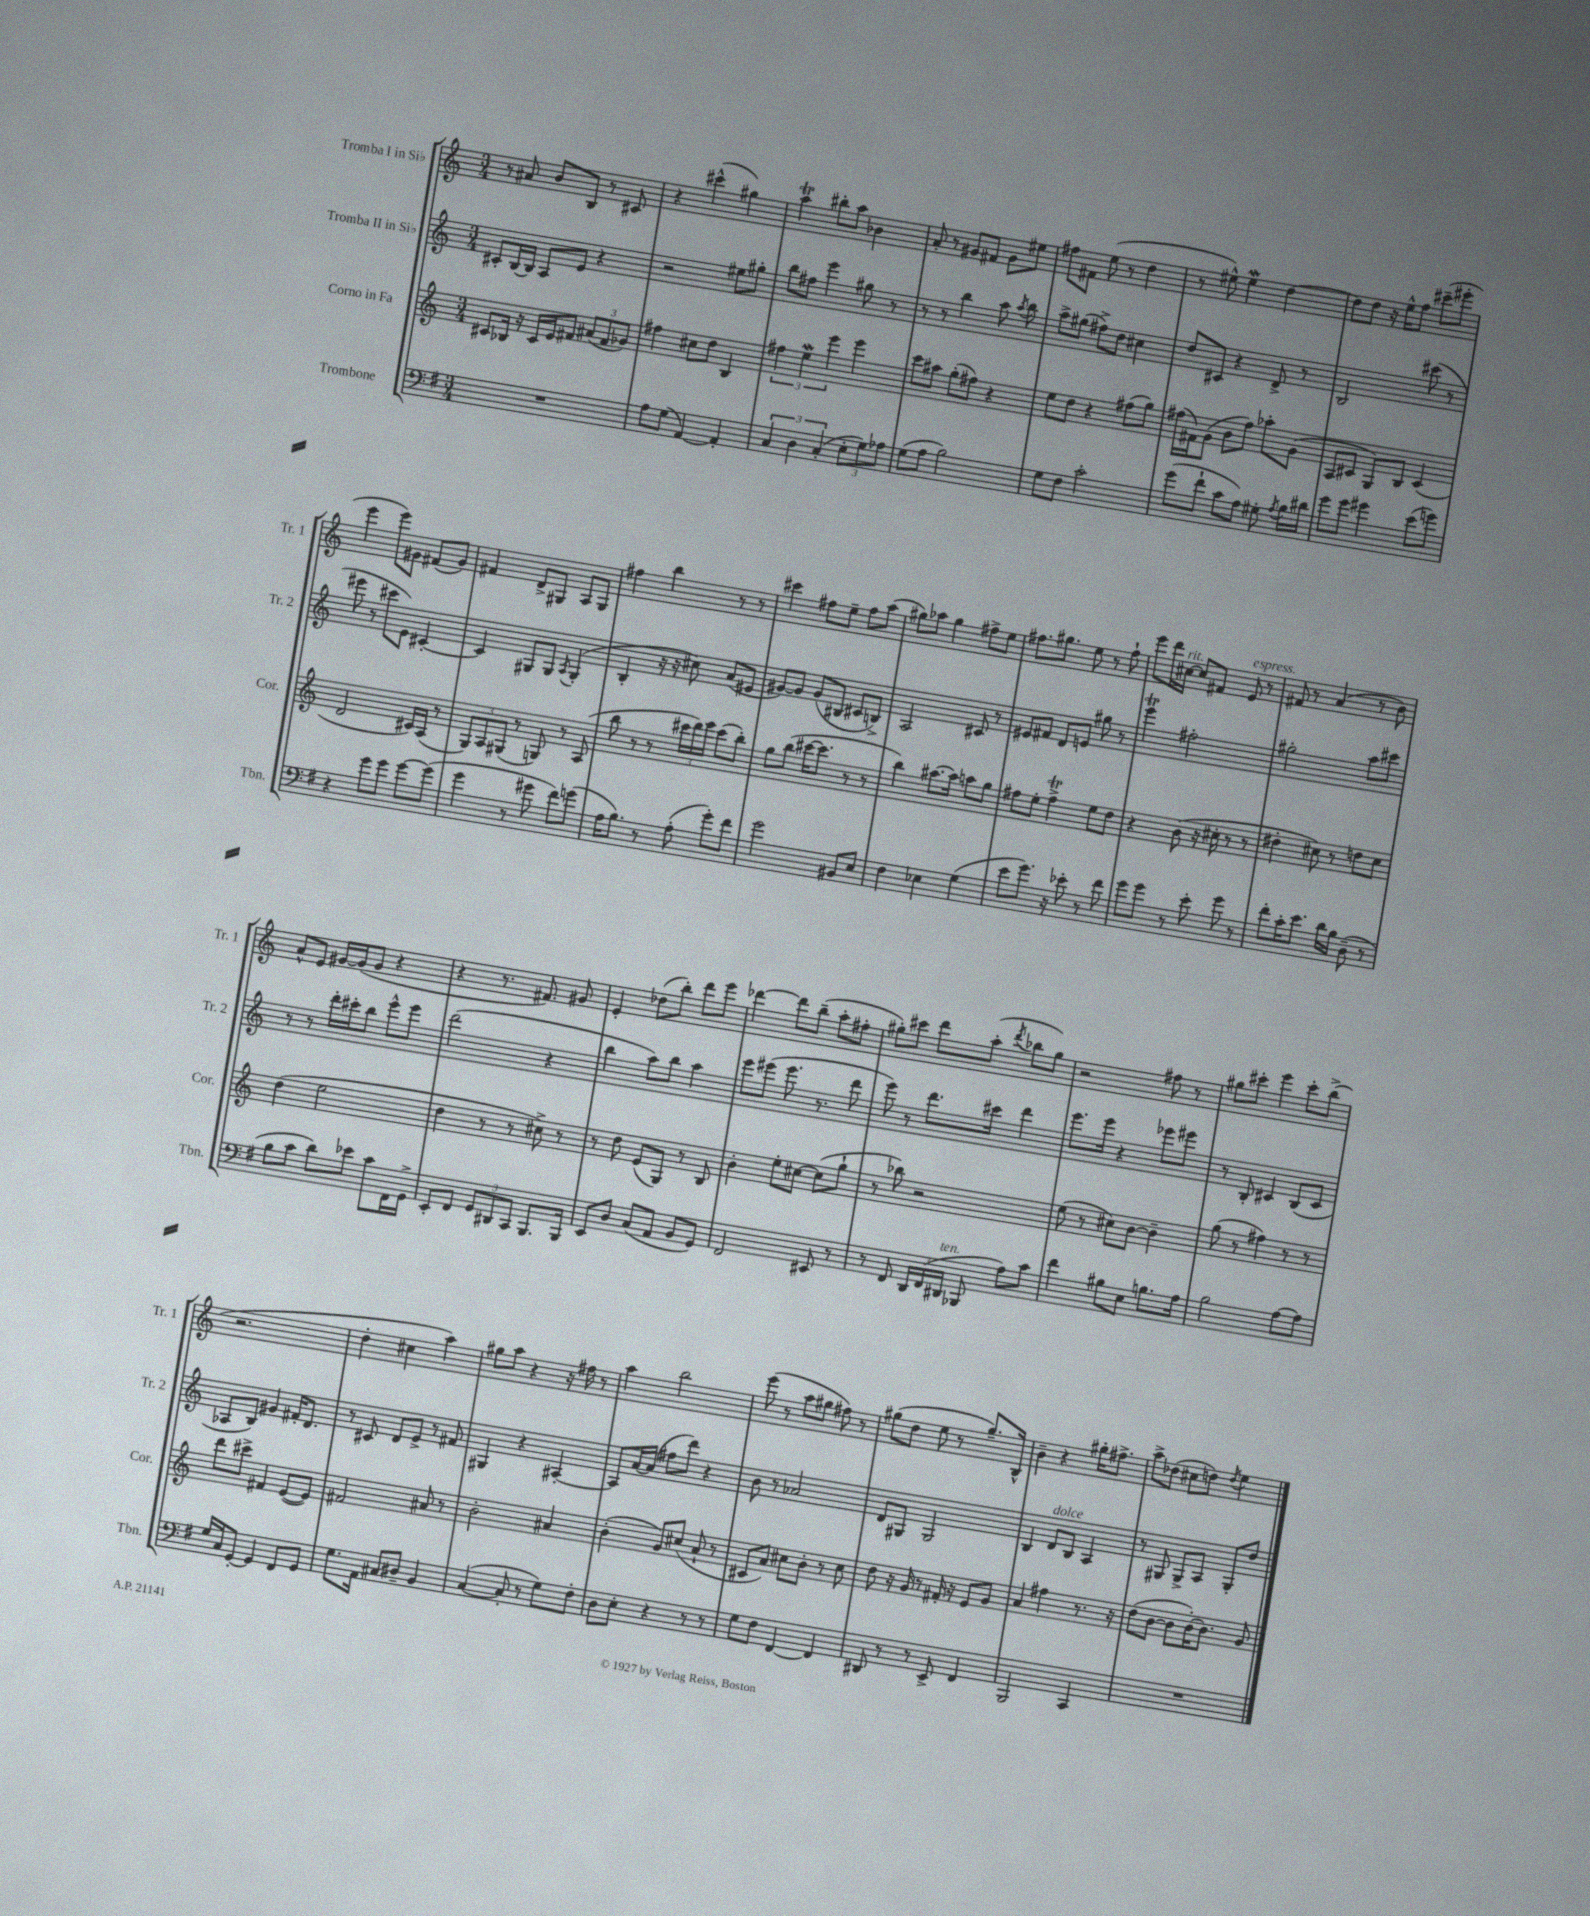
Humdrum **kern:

**kern	**kern	**kern	**kern
*staff4	*staff3	*staff2	*staff1
*clefF4	*clefG2	*clefG2	*clefG2
*k[f#]	*k[]	*k[]	*k[]
*M3/4	*M3/4	*M3/4	*M3/4
2.r	8c#/L	8c#'/L	8r
.	16B-/Jk	[16B/L	8a#/
.	16r	16B/]JJ	.
.	16c#/LL	8A/L	8b/L
.	16e/J	.	.
.	8f#/J	8e/J	8B/J
.	(12a#/L	4r	8r
.	12f#/	.	.
.	.	.	8c#/
.	12g-/J)	.	.
=	=	=	=
8A\L	4ff#\	2r	4r
(8G\J	.	.	.
[4AA/)	8cc#\L	.	(4ccc#^^\
.	8dd\J	.	.
4AA'/]	4B/	8ee#\L	4gg#\)
.	.	8gg#'\J	.
=	=	=	=
6C/	6ff#\	8bb\L	4aa\
.	.	8ff#\J	.
6D\	6ee\	.	.
.	.	4eee\	8bb#'\L
(6C'/	6eee\	.	.
.	.	.	8aa\J
12E'\L	4eee\	8gg#\	4b-\
12G\)	.	.	.
.	.	8r	.
12A-\J	.	.	.
=	=	=	=
(8G\L	8ccc\L	8r	8a'/
8A\J	8aa#\J	8r	8r
2B\)	(8gg'\L	4bb\	8g#/L
.	8ff#\J)	.	8f#/J
.	4r	8aa\	8g#\L
.	.	8qaa/	.
.	.	8bb\	8ee#\J
=	=	=	=
8G\L	8ee\L	8aa^\L	8ff#\L
8F#\J	8dd\J	(8gg#\J	8f#\J
2c'\	4r	8ff#^\L)	(8ee\
.	.	8dd\J	8r
.	(8ff#\L	4cc#\	4dd\
.	8gg\J)	.	.
=	=	=	=
(8g\L	(16ff#\LL	8dd/L	8r
.	16f#\J)	.	.
8f#`\J	(8g\J	8c#/J	8ee#^^\)
8c\L	8b\L	4r	4ee#\
8A\J)	8ff#\J)	.	.
8G#'\	8aa-'\L	8d^/	[4dd\
8qA/	.	.	.
16B\LL	(8g\J	8r	.
16d#\JJ	.	.	.
=	=	=	=
8g\L	8A/L	2B/	8dd\]L
8g\J	8c#/J	.	8dd\J
4g#\	8G/L)	.	16r
.	.	.	16ee^^\LK
.	8B/J	.	8ff\J
(8e\L	(4c#/	(8ccc#\	(8ccc#~\L
8g\J)	.	8r	8eee#'\J
=	=	=	=
4r	2d/	8eee#\	4eee\
.	.	8r	.
8g\L	.	8ccc#\L	8eee\L)
8g\J	.	8e\J)	8g#\J
[8g\L	16c#/LL)	[4c#'/	(8f#/L
.	(16A/JJ	.	.
(8g\]J	8r	.	8g#/J)
=	=	=	=
4g\	12G/L)	4c#/]	4f#/
.	12A/	.	.
.	(12G#/J	.	.
8r	8r	8G#/L	8d^/L
8g#\	8G/)	8G#/J	8G#/J
.	.	8qA/	.
8f#\L)	8r	(4G#'/	8A/L
(8g\J	(8A/	.	8G#/J
=	=	=	=
16A\LK	8bb\	4B'/	4ff#\
8.B\J)	.	.	.
.	8r	.	.
8r	8r	16r	4bb\
.	.	16r	.
(8A'\	24ccc#\LL	8cc#\)	.
.	24ddd\)	.	.
.	24eee\JJ	.	.
8g'\L)	(8ccc#\L	(8a/L	8r
8f#\J	8bb'\J)	8e#/J	8r
=	=	=	=
2g\	8gg\L	[8g#/L)	4ccc#\
.	(8bb\J	8g#/]J	.
.	[16ccc#\LK	(8g#/L	8ff#\L
.	8.ccc#\]J	.	.
.	.	8B#/J	8ee~\J
8BB#/L	8r	8c#/L	8ff#\L
8E/J	8r	8B^/J)	(8aa\J
=	=	=	=
4F#\	4bb\)	2A/	8gg#\L)
.	.	.	8aa-\J
4E-\	[8.aa#\L	.	4gg#\
.	16aa#\]Jk	.	.
(4G\	8aa\L	8c#/	8ff#^\L
.	8gg\J	8r	8ee\J
=	=	=	=
8e\L	8ff#\L	8e#/L	8.ff#\L
8.g\J)	8ee'\J	8f#/J	.
.	.	.	8.gg#\J
.	4ff#^\	8d/L	.
16r	.	.	.
8e-'\	.	8e/J	8ee\
8r	8ee\L	8gg#\	8r
8f#\	8dd\J	8r	8ff#`\
=	=	=	=
8g\L	4r	4eee\	8eee\L
8g\J	.	.	16ddd\L
.	.	.	[16cc#\JJ
8r	(8b\	2ff#'\	8cc#/]L
8e'\	16r	.	8f#/J
.	16cc#'\	.	.
8g\	8r	.	8e/
8r	8r	.	8r
=	=	=	=
8f#'\L	4dd#'\	2gg#'\	8f#/
16c'\K	.	.	8r
8.e\J	.	.	.
.	8cc#\)	.	(4a/
16d\LL	8r	.	.
16B\JJ	.	.	.
(8D~\	8dd\L	8aa\L	8r
8r	8cc#\J	8ccc#\J	8b\)
=	=	=	=
8B\L	(4dd\	8r	8a^^/L
8c\J	.	8r	8e/J
8d\L)	2ee\	16ddd'\LL	[16g#/LL
.	.	16ccc#'\J	(16g#/]J
8e-\J	.	8bb\J	8g#/J
8c\L	.	8eee^^\L	4r
16FF#\L	.	8eee\J	.
16GG^\JJ	.	.	.
=	=	=	=
8EE'/L	4dd\	(2ddd\	4r
8FF#/J	.	.	.
12GG/L	8r	.	8.r
12DD#/	.	.	.
.	8r	.	.
12CC/J	.	.	.
.	.	.	8.f#/)
8.BBB/L	8cc#^\)	4r	.
.	8r	.	8g#/
16BBB/Jk	.	.	.
=	=	=	=
8EE/L	8r	4bb\	4e'/
8D/J	8dd\	.	.
(8C/L	(8e/L	8aa\L)	(8dd-\L
8AA/J	8G/J)	8bb\J	8bb'\J)
8BB/L	8r	4aa\	8ddd\L
8GG/J)	8B/	.	8eee\J
=	=	=	=
2FF#/	4b'\	8eee\L	[4ddd-\
.	.	(8eee#\J	.
.	8ee'\L	8.eee#\	8ddd-\]L
.	[8cc#\J	.	(8bb~\J
.	.	8.r	.
8EE#/	(8cc#\]L	.	8aa'\L
8r	8gg`\J	8ddd\	8ff#'\J
=	=	=	=
8r	8r	8eee\)	8gg#'\L)
8FF#/	8bb-\)	8r	8ccc#\J
24DD/LL	2r	8.ddd\L	8ddd\L
(24FF#/	.	.	.
24DD#/JJ	.	.	.
8BBB-/	.	.	(8aa'\J
.	.	16ccc#\Jk	.
.	.	.	8qddd/
8A\L)	.	4ddd\	8bb-\L
8c\J	.	.	8gg#\J)
=	=	=	=
4f#\	(8ee\	8.eee\L	2r
.	8r	.	.
.	.	16eee\Jk	.
8B#\L	8cc#\L)	4r	.
8E\J	[8b\J	.	.
8.B\L	4b~\]	8eee-\L	8ff#\
.	.	8eee#\J	8r
16A\Jk	.	.	.
=	=	=	=
2B\	(8gg\	8r	8gg#\L
.	8r	8B'/	8ccc#'\J
.	4ff#\)	4c#/	4eee\
[8A\L	8r	(8B/L	8ccc#'\L
8A\]J	8r	8c#/J	(8bb^\J
=	=	=	=
16G/LL	8ddd\L	8A-/L	2.r
16C/J	.	.	.
[8GG'/J	8ccc#^\J	8B/J)	.
4GG/]	4f#/	4g#/	.
8FF#/L	([8e/L	16f#'/LK	.
.	.	8.d/J	.
8GG/J	8e/]J)	.	.
=	=	=	=
8.G\L	2f#/	8r	4dd'\
.	.	8c#/	.
16AA\Jk	.	.	.
8C#/L	.	8d/L	4cc#\
8D#~/J	.	8e^/J	.
4BB/	8a#/	8r	4aa\)
.	8r	8f#/	.
=	=	=	=
([4C/	2b'\	4G#/	8gg#\L
.	.	.	8aa\J
8C'/]	.	4r	4r
8r	.	.	.
8G\L)	4a#/	[4A#'/	16r
.	.	.	16ff#\
8F#'\J	.	.	8r
=	=	=	=
8D\L	(4b'\	8A#/]L	4aa\
8E'\J	.	[16a/L	.
.	.	(16a/]JJ	.
4r	8g/L)	8ff#\L	2bb\
.	(8cc#/J	8ddd\J)	.
8r	8a`/	4r	.
8r	8r	.	.
=	=	=	=
8G\L	8c#/L	8b\	(8eee\
8F#\J	8a/J)	8r	8r
[4FF#/	8cc#\L	2a-/	8aa\L
.	8b'\J	.	8gg#\J
4FF#/]	8r	.	8ff#\)
.	8cc#\	.	8r
=	=	=	=
8DD#/	8dd\	8d/L	(8gg#\L
8r	16r	8G#/J	8dd\J
.	16g/	.	.
8r	8r	2G#/	8ee\
8EE^/	16f#'/	.	8r
.	16r	.	.
4FF#/	8e/L	.	8.gg#~/L)
.	8g/J	.	.
.	.	.	16B^^/Jk
=	=	=	=
2BBB/	4a/	4B/	4b~\
.	4ff#\	8d/L	4r
.	.	8B/J	.
4CC/	8.r	4A/	16gg#'\LK
.	.	.	8.ff#^\J
.	16r	.	.
=	=	=	=
2.r	(8dd\L	8r	8aa^\L
.	[8b\J	8G#/	(8dd-\J
.	8b\]L	8G#^/L	8cc#\L
.	[16b'\K)	8A/J	8dd\J)
.	8.b\]J	.	.
.	.	.	8qdd/
.	.	8G#'/L	4ee\
.	8g/	8dd/J	.
==	==	==	==
*-	*-	*-	*-
